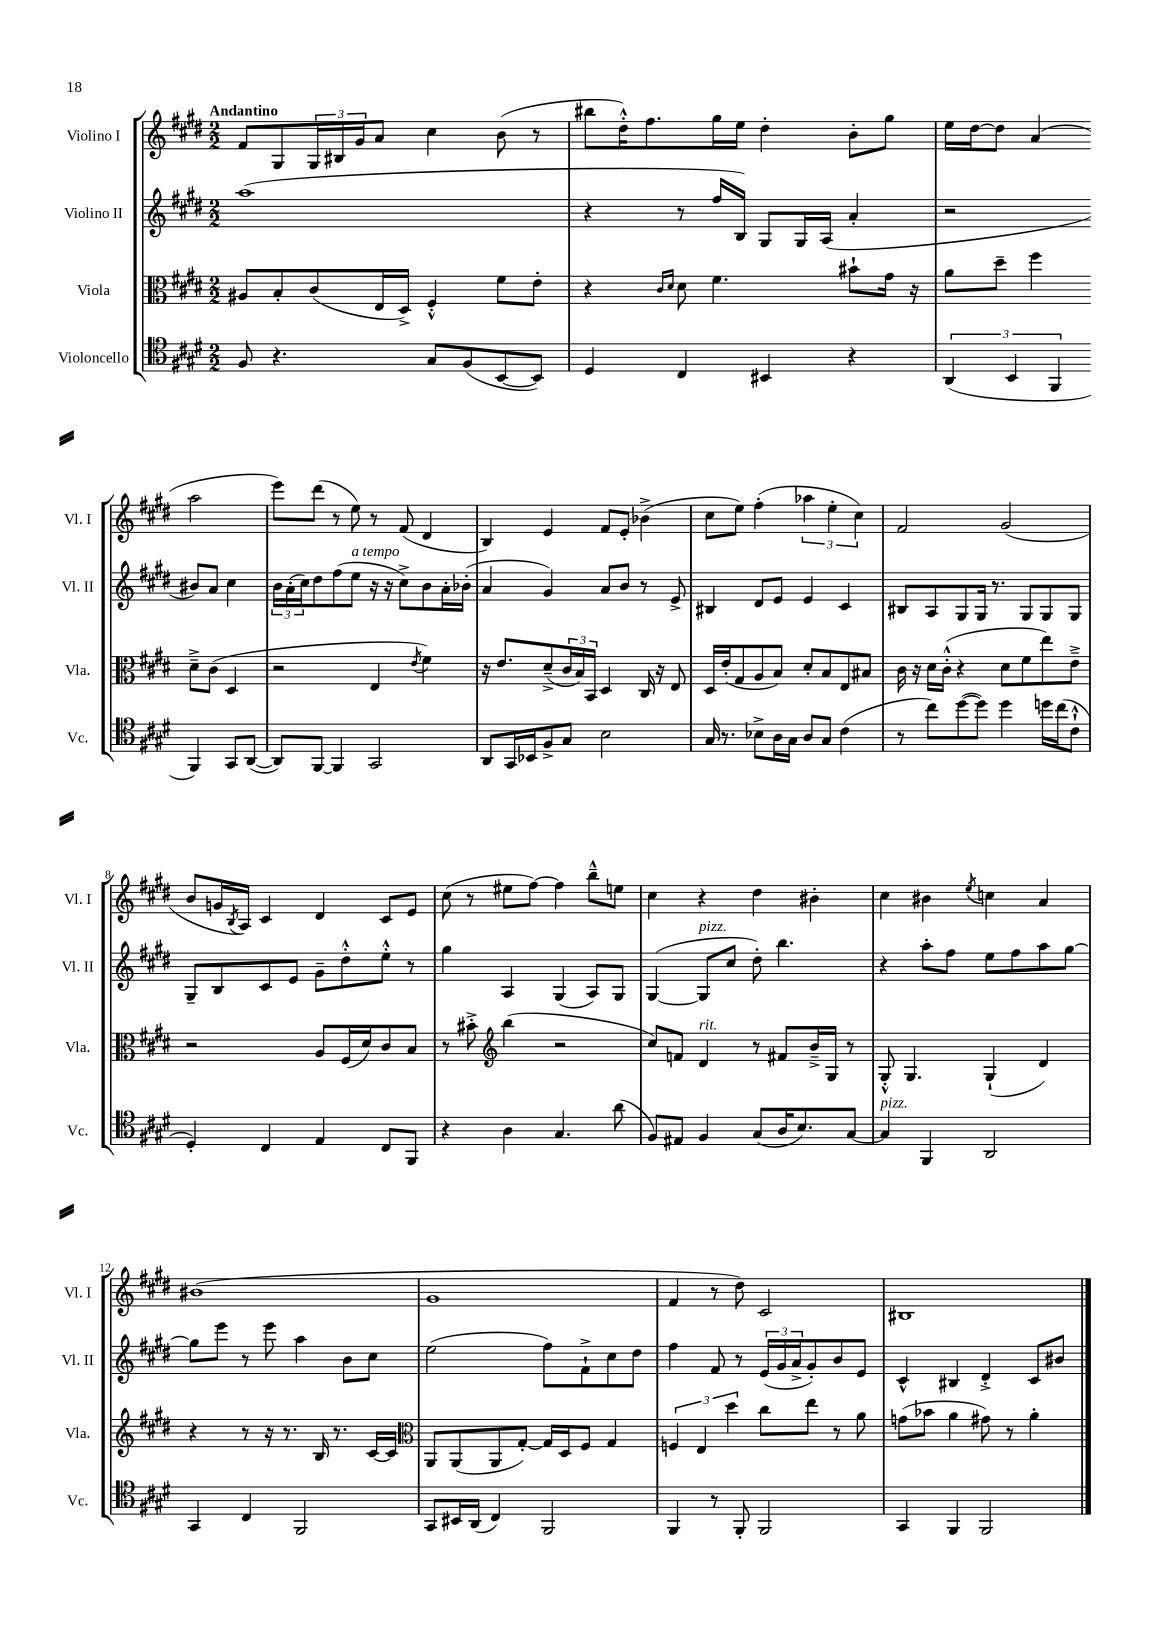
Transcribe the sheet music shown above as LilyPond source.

<<
\new StaffGroup <<
\new Staff = "s0" \with { instrumentName = "Violino I" shortInstrumentName = "Vl. I" } {
    \clef treble \key e \major \numericTimeSignature \time 2/2 \tempo "Andantino"
    fis'8 gis8 \tuplet 3/2 { gis16 bis16 gis'16 } a'8 cis''4 b'8( r8 |
    bis''8 dis''16-.-^) fis''8. gis''16 e''16 dis''4-. b'8-. gis''8 |
    e''16 dis''16~ dis''8 a'4( a''2 |
    e'''8) dis'''8( r8 e''8) r8 fis'8( dis'4 |
    b4) e'4 fis'8 e'8-. bes'4->( |
    cis''8 e''8) fis''4-.( \tuplet 3/2 { aes''4 e''4-. cis''4) } |
    fis'2 gis'2( |
    b'8 g'16 \acciaccatura { b8 } a16) cis'4 dis'4 cis'8 e'8 |
    cis''8( r8 eis''8 fis''8~) fis''4 b''8---^ e''8 |
    cis''4 r4 dis''4 bis'4-. |
    cis''4 bis'4 \acciaccatura { e''8 } c''4 a'4 |
    bis'1( |
    gis'1 |
    fis'4 r8 dis''8) cis'2 |
    bis1 \bar "|." |
}
\new Staff = "s1" \with { instrumentName = "Violino II" shortInstrumentName = "Vl. II" } {
    \clef treble \key e \major \numericTimeSignature \time 2/2
    a''1( |
    r4 r8 fis''16 b16) gis8 gis16 a16( a'4-. |
    r2 bis'8) a'8 cis''4 |
    \tuplet 3/2 { b'16 a'16-.( cis''16) } dis''8 fis''8( e''8^\markup { \italic "a tempo" } r16 r16 cis''8->) b'8 a'16-. bes'16-.( |
    a'4 gis'4) a'8 b'8 r8 e'8-> |
    bis4 dis'8 e'8 e'4 cis'4 |
    bis8 a8 gis8 gis16 r8. gis8 gis8 gis8 |
    gis8-- b8 cis'8 e'8 gis'8-- dis''8-.-^ e''8-.-^ r8 |
    gis''4 a4 gis4( a8) gis8 |
    gis4~( gis8^\markup { \italic "pizz." } cis''8 dis''8-.) b''4. |
    r4 a''8-. fis''8 e''8 fis''8 a''8 gis''8~ |
    gis''8 e'''8 r8 e'''8 a''4 b'8 cis''8 |
    e''2( fis''8) fis'8-!-> cis''8 dis''8 |
    fis''4 fis'8 r8 \tuplet 3/2 { e'16( gis'16 a'16-> } gis'8-.) b'8 e'8 |
    cis'4-^ bis4 dis'4-.-> cis'8 bis'8 \bar "|." |
}
\new Staff = "s2" \with { instrumentName = "Viola" shortInstrumentName = "Vla." } {
    \clef alto \key e \major \numericTimeSignature \time 2/2
    ais8 b8-. cis'8( e16 dis16->) fis4-.-^ fis'8 e'8-. |
    r4 \grace { cis'16 dis'16 } dis'8 fis'4. bis'8-! gis'16 r16 |
    a'8 dis''8-- fis''4 dis'8---> cis'8( dis4 |
    r2 e4 \acciaccatura { e'8 } fis'4) |
    r16 e'8. dis'8--->( \tuplet 3/2 { cis'16 b16) b,16 } dis4 cis16 r16 e8 |
    dis16 e'16-.( gis8 a8 b8) dis'8-. b8 e8 bis8 |
    cis'16 r16 dis'16 cis'16-.-^( r4 dis'8 fis'8 e''8) e'8---> |
    r2 a8 fis16( dis'16) cis'8 b8 |
    r8 bis'8-.-> \clef treble b''4( r2 |
    cis''8) f'8 dis'4^\markup { \italic "rit." } r8 fis'8 b'16---> gis16 r8 |
    gis8-.-^ gis4. gis4-!( dis'4) |
    r4 r8 r16 r8. b16 r8. cis'16~ cis'16 |
    \clef alto a,8 a,8( a,8 gis8~-.) gis16 dis16 fis8 gis4 |
    \tuplet 3/2 { f4 e4 dis''4 } cis''8 e''8 r8 a'8 |
    g'8( bes'8 a'4 gis'8) r8 a'4-. \bar "|." |
}
\new Staff = "s3" \with { instrumentName = "Violoncello" shortInstrumentName = "Vc." } {
    \clef tenor \key e \major \numericTimeSignature \time 2/2
    fis8 r4. gis8 fis8( b,8~ b,8) |
    dis4 cis4 bis,4 r4 |
    \tuplet 3/2 { a,4( b,4 fis,4 } fis,4) gis,8 a,8~( |
    a,8) fis,8~ fis,4 gis,2 |
    a,8 gis,16 bes,16 fis8-> gis8 b2 |
    gis16 r8. bes8-> a16 gis16 a8 gis8 cis'4( |
    r8 cis''8) dis''8~( dis''8) dis''4 d''16 cis''16( cis'8-!-^ |
    dis4-.) cis4 e4 cis8 fis,8 |
    r4 a4 gis4. a'8( |
    fis8) eis8 fis4 gis8( a16 b8.) gis8~ |
    gis4^\markup { \italic "pizz." } fis,4 a,2 |
    gis,4 cis4 fis,2 |
    gis,8 bis,16 a,16( cis4) fis,2 |
    fis,4 r8 fis,8-. fis,2 |
    gis,4 fis,4 fis,2 \bar "|." |
}
>>
>>
